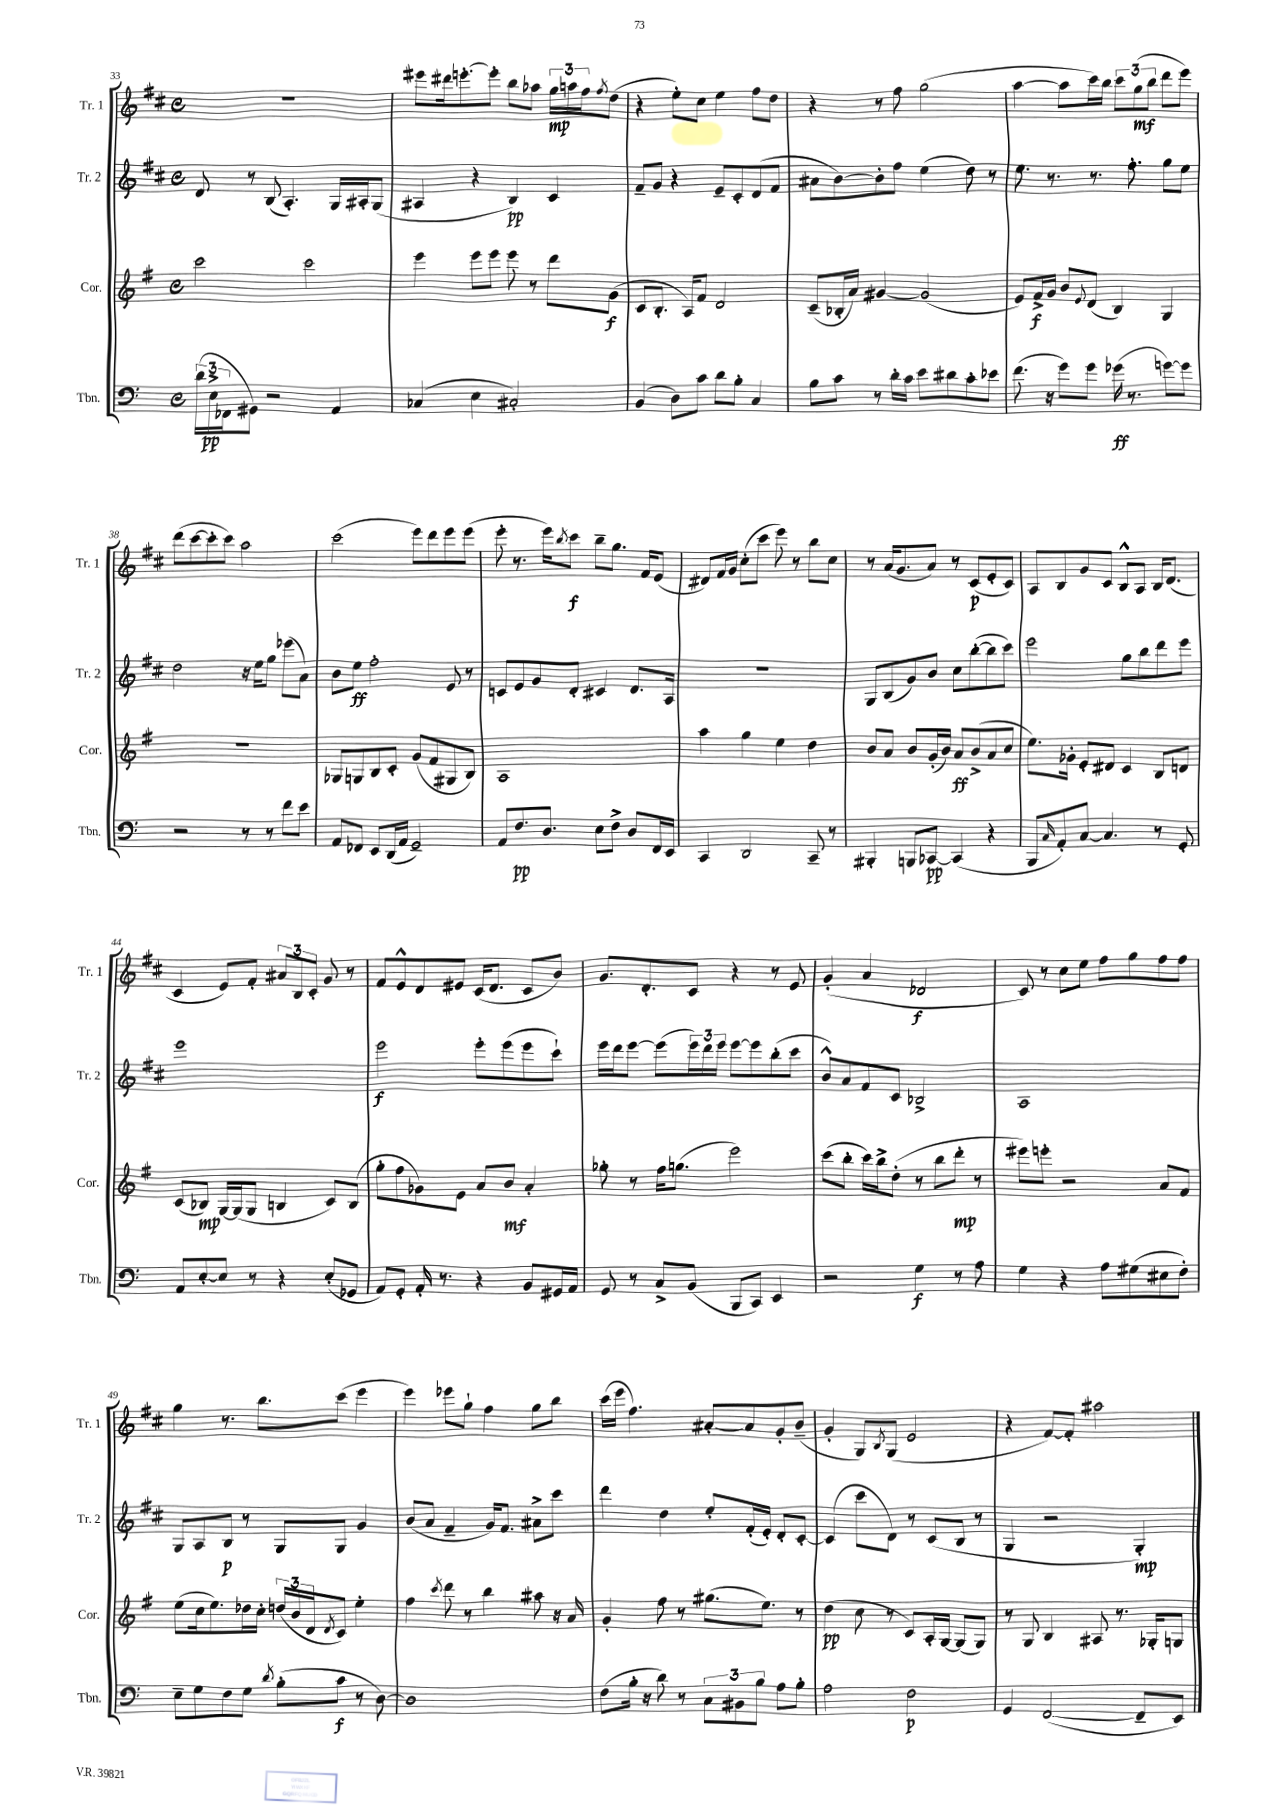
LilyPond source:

<<
\new StaffGroup <<
\new Staff = "s0" \with { instrumentName = "Tr. 1" shortInstrumentName = "Tr. 1" } {
    \clef treble \key d \major \defaultTimeSignature \time 4/4
    R1 |
    eis'''8 dis'''16 e'''8.~-. e'''8-. b''8 aes''8 \tuplet 3/2 { g''16\mp a''16 fis''16 } \acciaccatura { fis''8 } d''8( |
    r4 e''8-.) cis''8 e''4 fis''8 d''8 |
    r4 r8 fis''8 g''2( |
    a''4~ a''8 cis'''16) b''16 \tuplet 3/2 { cis'''8 g''8\mf( b''8 } d'''8 e'''8) |
    d'''8( cis'''8~ cis'''8-. cis'''8) a''2 |
    cis'''2( e'''8) d'''8 e'''8 e'''8( |
    e'''8-. r8. e'''16) \acciaccatura { b''8 } cis'''8\f b''8-- g''8. fis'16 e'8( |
    dis'8) fis'16 g'16 cis''8-.( cis'''8 e'''8) r8 b''8 cis''8 |
    r8 a'16( g'8. a'8) r8 cis'8\p( e'8-. cis'8) |
    a8 b8 g'8 cis'8 b8-^ a8 b16 d'8.( |
    cis'4 e'8) fis'8-. \tuplet 3/2 { ais'8 b8 cis'8-. } g'8 r8 |
    fis'8 e'8-^ d'8 eis'8 cis'16( d'8. cis'8 b'8) |
    g'8. d'8.-. cis'8 r4 r8 e'8 |
    g'4-.( a'4 des'2\f |
    cis'8) r8 cis''8 e''8 fis''8 g''8 fis''8 fis''8 |
    g''4 r8. b''8. cis'''8( e'''4 |
    e'''4) ees'''8 g''8-! fis''4 g''8 b''8 |
    cis'''16( e'''16 fis''4.) ais'8~-. ais'8 g'8-. b'8--( |
    g'4-. g8) \acciaccatura { b8 } g8( e'2 |
    r4 fis'8~) fis'8-. ais''2 \bar "|." |
}
\new Staff = "s1" \with { instrumentName = "Tr. 2" shortInstrumentName = "Tr. 2" } {
    \clef treble \key d \major \defaultTimeSignature \time 4/4
    d'8 r8 b8( a4.-.) g16 ais16-. g8( |
    ais4 r4 b4\pp) cis'4 |
    fis'8-- g'8 r4 e'8-- cis'8-. d'8( fis'8 |
    ais'8 b'8~) b'8-. fis''8 e''4( d''8) r8 |
    e''8. r8. r8. fis''8.-. g''8 e''8 |
    d''2 r16 e''16 g''8 ees'''8( a'8) |
    b'8 e''8\ff fis''2-. e'8 r8 |
    c'8 e'8 g'8 d'8-. cis'4 d'8. a16 |
    R1 |
    g8 b8( g'8) b'8 cis''8 b''8~-.( b''8 cis'''8) |
    e'''2 g''8 b''8 d'''8 e'''8 |
    e'''1 |
    e'''2\f e'''8-. e'''8( e'''8 cis'''8-!) |
    e'''16 d'''16 e'''8~ e'''8( \tuplet 3/2 { e'''16) d'''16 e'''16 } e'''8~ e'''8 b''8-.( cis'''8 |
    b'8-^) a'8 fis'8 cis'8 bes2-> |
    a1 |
    g8 a8 b8\p r8 g8 g8 g'4 |
    b'8( a'8 fis'4-- g'16) fis'8. ais'8-> cis'''8 |
    d'''4 d''4 e''8-. fis'16-.( e'16-.) d'8-. cis'8~-. |
    cis'4( cis'''8 d'8) r8 cis'8( b8 r8 |
    g4 r2 g4-.\mp) \bar "|." |
}
\new Staff = "s2" \with { instrumentName = "Cor." shortInstrumentName = "Cor." } {
    \clef treble \key g \major \defaultTimeSignature \time 4/4
    c'''2 c'''2 |
    e'''4 e'''8 e'''8 e'''8 r8 d'''8 g'8\f( |
    c'8 b8.-. a16) fis'8 d'2 |
    c'8--( bes16-. a'16) gis'4~ gis'2( |
    e'8) fis'16->\f g'16 b'8 \appoggiatura { e'8 } d'8( b4) g4 |
    R1 |
    ges8 g8 b8 c'8-. g'8( fis'8 gis8 b8) |
    a1 |
    a''4 g''4 e''4 d''4 |
    b'8 a'8 b'8 g'16-.( b'16) a'8\ff b'8->( a'8 c''8 |
    e''8.) ges'16-. e'8-. dis'8 c'4 b8 d'8 |
    c'8( bes8\mp) g16~ g16( g8 b4 c'8) b8( |
    g''8-. fis''8 ges'8) e'8 a'8 b'8\mf a'4-. |
    ges''8-. r8 fis''16 g''8.( e'''2) |
    c'''8( b''8-. c'''16) b''16-> d''8-.( r8 b''8 d'''8-.\mp r8 |
    eis'''8) e'''8-. r2 a'8 fis'8 |
    e''8( c''16 e''8.) des''16 c''16-. \tuplet 3/2 { d''16( b'16 d'16 } \acciaccatura { d'8 } c'8) e''4-. |
    fis''4 \acciaccatura { c'''8 } d'''8 r8 b''4 ais''8 r16 a'16 |
    g'4-. fis''8 r8 gis''8.( e''8.) r8 |
    d''4\pp( c''8 r8 c'8) a16-. g16~ g8( g8) |
    r8 g8 b4 ais8 r8. ges16-. g8 \bar "|." |
}
\new Staff = "s3" \with { instrumentName = "Tbn." shortInstrumentName = "Tbn." } {
    \clef bass \key c \major \defaultTimeSignature \time 4/4
    \tuplet 3/2 { d'16( e16->\pp fes,16 } gis,8) r2 a,4 |
    ces4( e4 cis2-.) |
    b,4( d8) c'8 d'8 b8-. c4 |
    b8 c'8 r8 d'16-. c'16 e'8 dis'8 c'8-. ees'8 |
    f'8.( r16 g'8) g'8 ges'16\ff( r8. g'8~) g'8 |
    r2 r8 r8 f'8 e'8 |
    a,8 fes,8 e,8 d,16( a,16 g,2--) |
    a,8 f8.\pp d8. e8 f8-> d8 f,16 e,16 |
    c,4 d,2 c,8-- r8 |
    bis,,4-. b,,8 ces,8~\pp ces,4( r4 |
    b,,8 \grace { c16 } a,8-.) c8~ c4. r8 g,8-. |
    a,8 e8~-. e8 r8 r4 e8-.( ges,8 |
    a,8) g,8-. a,16-. r8. r4 b,8 gis,16 a,16 |
    g,8 r8 c8-> b,8( b,,8 c,8) e,4 |
    r2 g4\f r8 a8 |
    g4 r4 a8 gis8( eis8 f8-.) |
    e8-- g8 f8 g8 \acciaccatura { d'8 } b8-.( c'8\f r8 d8~) |
    d1 |
    f8( b16-. r16 d'8) r8 \tuplet 3/2 { c8 bis,8 b8 } a8 b8-. |
    a2 f2\p |
    g,4 f,2~( f,8-- e,8) \bar "|." |
}
>>
>>
\layout { \context { \Score currentBarNumber = #33 } }
